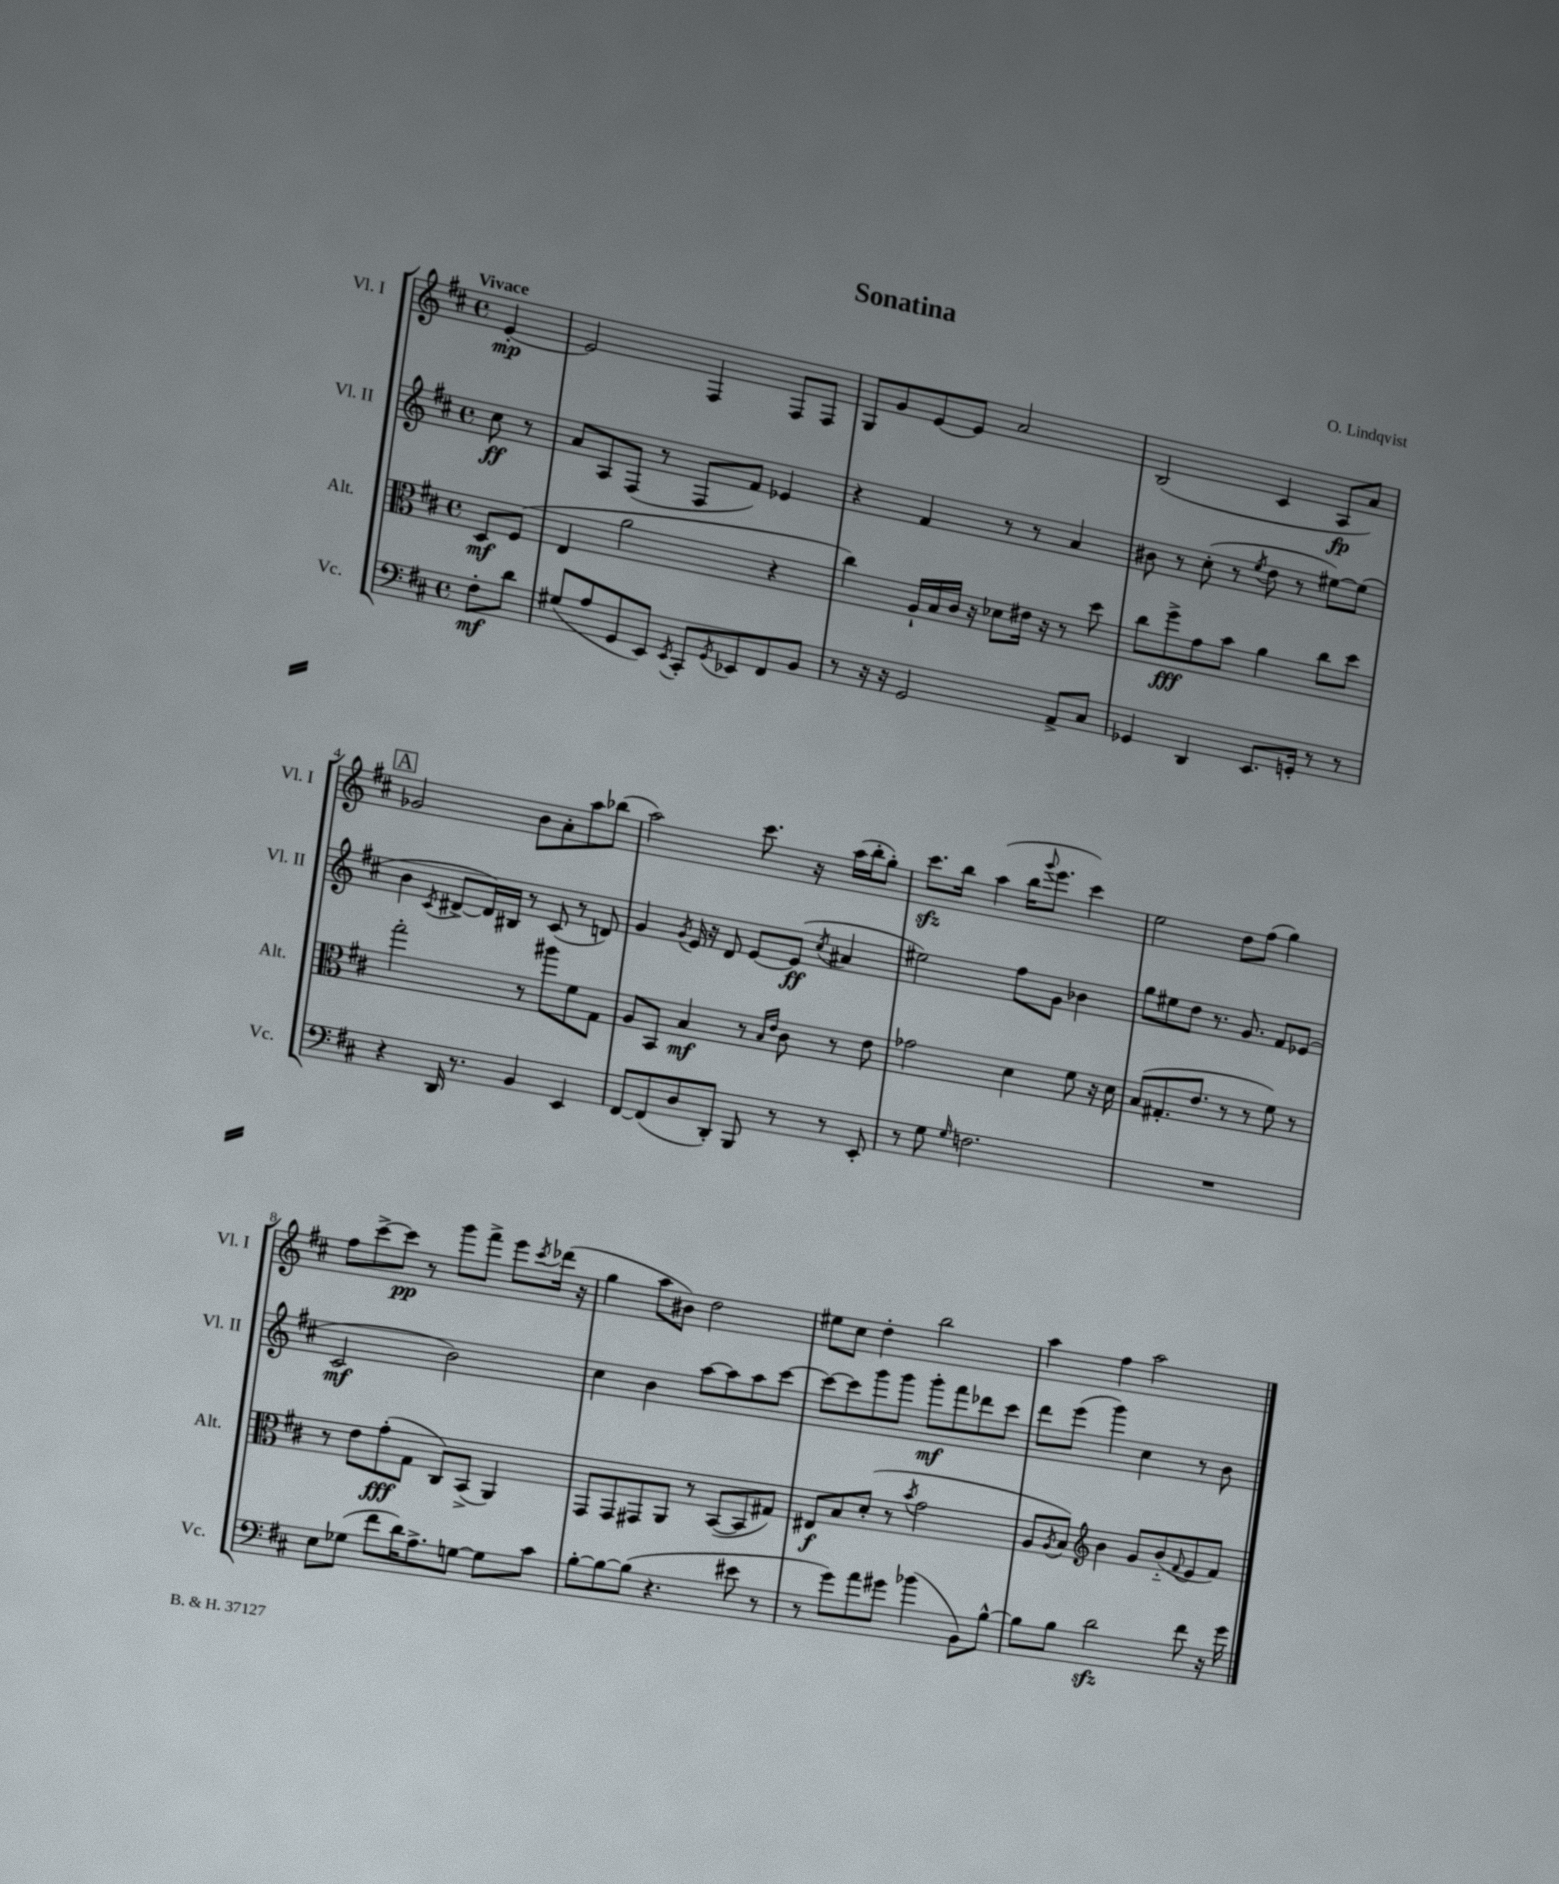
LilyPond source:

\header { title = "Sonatina" composer = "O. Lindqvist" }
<<
\new StaffGroup <<
\new Staff = "s0" \with { instrumentName = "Vl. I" shortInstrumentName = "Vl. I" } {
    \clef treble \key d \major \defaultTimeSignature \time 4/4 \partial 4 \tempo "Vivace"
    e'4~-.\mp |
    e'2 fis4 fis8 fis8 |
    g8 g'8 e'8~ e'8 a'2 |
    b2( cis'4 a8\fp a'8) |
    \mark \markup { \box "A" } ges'2 b'8 a'8-. a''8 bes''8( |
    a''2) cis'''8. r16 a''16( b''16-. g''8-.) |
    cis'''8.\sfz b''16 a''4( b''16 \appoggiatura { g'''8 } e'''8. cis'''4) |
    e''2 d''8 fis''8( g''4) |
    fis''8 cis'''8~-> cis'''8\pp r8 g'''8 fis'''8-> e'''8 \acciaccatura { cis'''8 } des'''16( r16 |
    g''4 a''8 bis'8) d''2 |
    eis''8 cis''8 d''4-. b''2 |
    a''4 fis''4 a''2 \bar "|." |
}
\new Staff = "s1" \with { instrumentName = "Vl. II" shortInstrumentName = "Vl. II" } {
    \clef treble \key d \major \defaultTimeSignature \time 4/4 \partial 4
    cis''8\ff r8 |
    a'8 a8 fis8( r8 fis8 fis'8) ees'4 |
    r4 fis'4 r8 r8 a'4 |
    bis'8 r8 cis''8-.( r8 \acciaccatura { e''8 } d''8 r8 eis''8~) eis''8( |
    \mark \markup { \box "A" } b'4 \acciaccatura { cis'8 } dis'8~-> dis'16) bis16 r8 cis'8( r8 d'8) |
    g'4 \acciaccatura { g'8 } e'16 r16 d'8 e'8~ e'8\ff( \acciaccatura { cis''8 } ais'4 |
    eis''2) fis''8 g'8 bes'4 |
    g''8 eis''8 d''8 r8. g'8. fis'8 ees'8( |
    cis'2\mf b'2) |
    cis''4 b'4 a''8~ a''8 a''8 cis'''8~ |
    cis'''8~ cis'''8 g'''8 g'''8 g'''8-.\mf fis'''8 des'''8 cis'''8 |
    d'''8 e'''8( g'''4) cis''4 r8 b'8 \bar "|." |
}
\new Staff = "s2" \with { instrumentName = "Alt." shortInstrumentName = "Alt." } {
    \clef alto \key d \major \defaultTimeSignature \time 4/4 \partial 4
    d8\mf fis8( |
    e4 a'2 r4 |
    cis''4) a16-! b16 cis'16 r16 des'8 eis'16 r16 r8 d''8 |
    cis''8 fis''8->\fff g'8 b'8 a'4 cis''8 d''8 |
    \mark \markup { \box "A" } g''2-. r8 ais''8 fis'8 g8 |
    a8 b,8 b4\mf r8 \grace { b16 e'16 } cis'8 r8 e'8 |
    ges'2 d'4 fis'8 r16 d'16 |
    b8( gis8.-. e'8. r8 r8 fis'8) r8 |
    r8 e'8 g'8-.\fff( g8 cis8) b,8->( a,4) |
    g,8 g,8 gis,8 a,8 r8 b,8~( b,8 gis8) |
    eis8\f b8 d'8-.( r8 \acciaccatura { b'8 } g'2 |
    a8 \acciaccatura { a8 } b8) \clef treble b'4 g'8 b'8-_( \appoggiatura { fis'8 } e'8 fis'8) \bar "|." |
}
\new Staff = "s3" \with { instrumentName = "Vc." shortInstrumentName = "Vc." } {
    \clef bass \key d \major \defaultTimeSignature \time 4/4 \partial 4
    fis8-.\mf d'8 |
    gis8( a8 g,8 e,8) \acciaccatura { e,8 } cis,8-. \acciaccatura { g,8 } ees,8 fis,8 b,8 |
    r8 r16 r16 g,2 a,8-> cis8 |
    ges,4 d,4 e,8. g,16-. r8 r8 |
    \mark \markup { \box "A" } r4 d,16 r8. b,4 e,4 |
    fis,8~ fis,8( d8 d,8-.) b,,8 r8 r8 e,8-. |
    r8 g8 \grace { g16 } f2. |
    R1 |
    e8 ges8( fis'8 d'16) a8.-> g8~ g8 cis'8 |
    b8~-. b8~ b8( r4. eis'8 r8 |
    r8 g'8) a'8 gis'8 bes'4( b,8) b8~-^ |
    b8 b8 d'2\sfz fis'8 r16 g'16 \bar "|." |
}
>>
>>
